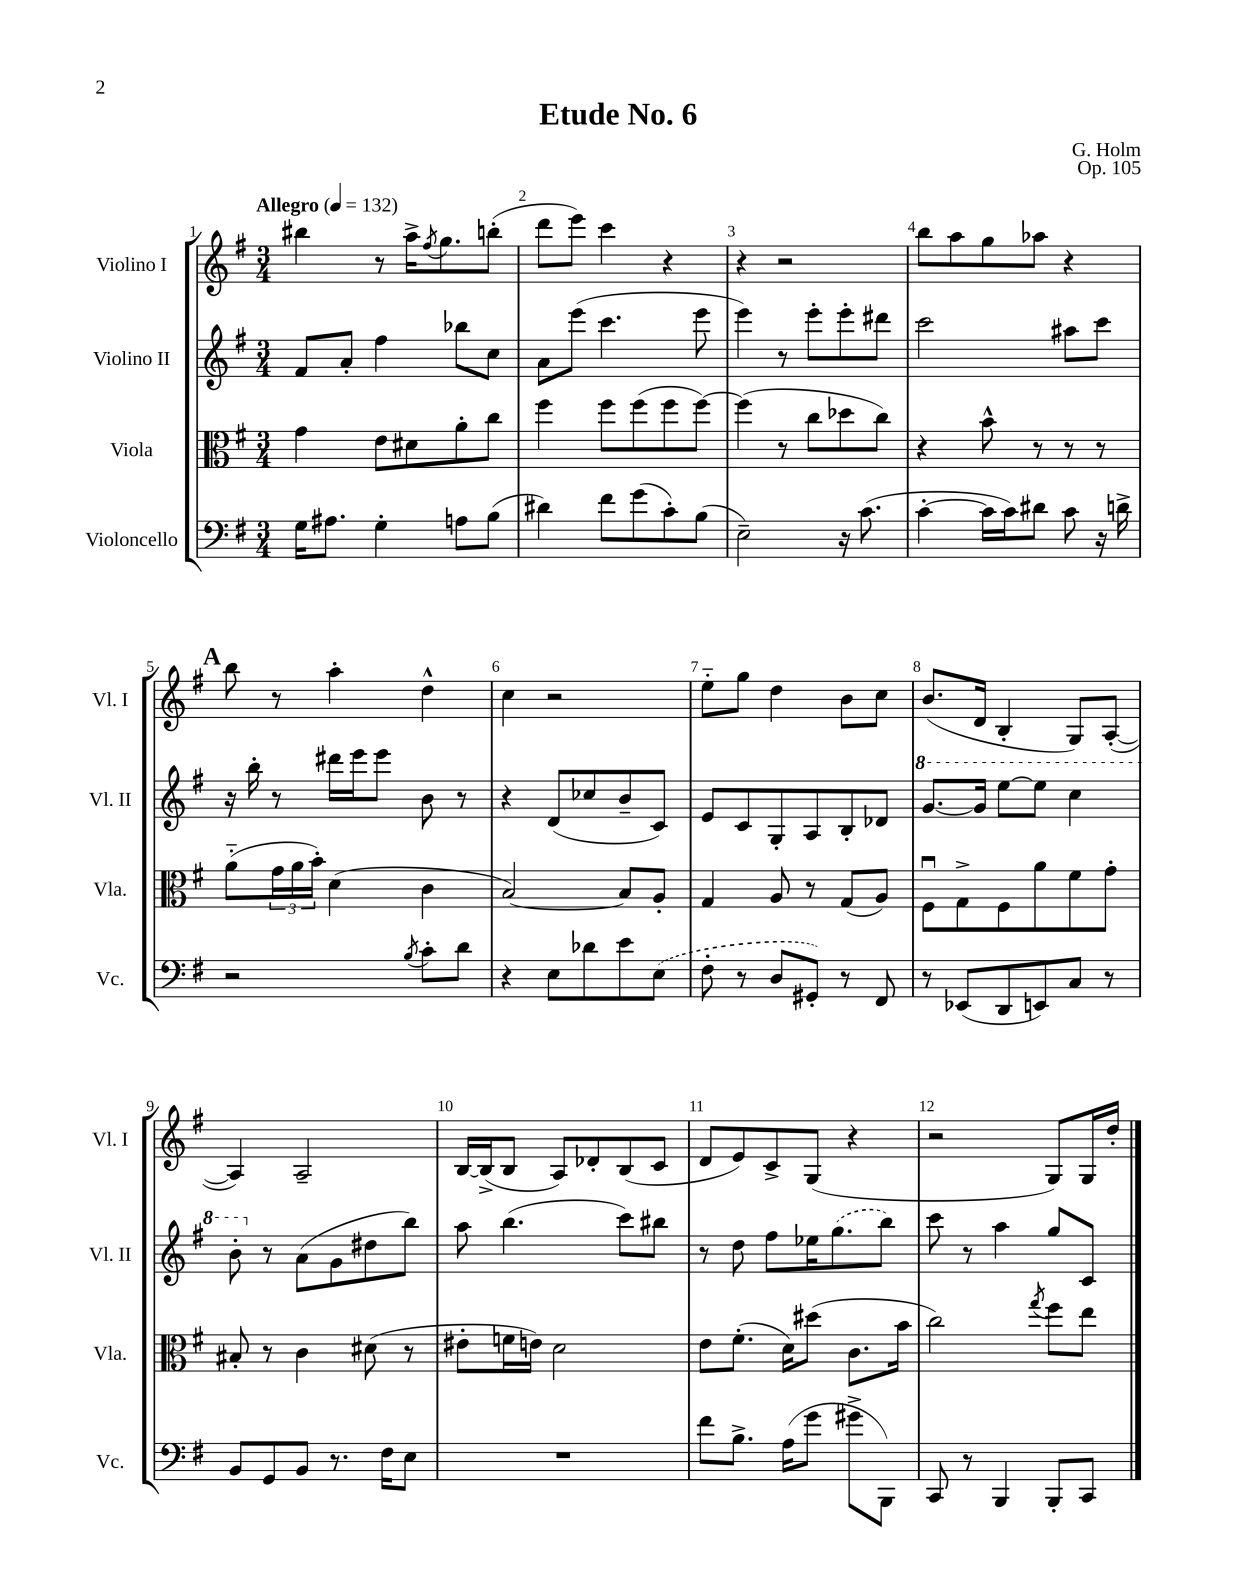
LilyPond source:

\header { title = "Etude No. 6" composer = "G. Holm" opus = "Op. 105" }
<<
\new StaffGroup <<
\new Staff = "s0" \with { instrumentName = "Violino I" shortInstrumentName = "Vl. I" } {
    \clef treble \key g \major \numericTimeSignature \time 3/4 \tempo "Allegro" 4 = 132
    bis''4 r8 a''16-> \acciaccatura { fis''8 } g''8. b''8-.( |
    d'''8 e'''8) c'''4 r4 |
    r4 r2 |
    b''8 a''8 g''8 aes''8 r4 |
    \mark \markup { \bold "A" } b''8 r8 a''4-. d''4-^ |
    c''4 r2 |
    e''8-_ g''8 d''4 b'8 c''8 |
    b'8.( d'16 b4-. g8) a8~-.( |
    a4) a2-- |
    b16~ b16->( b8 a8) des'8-. b8( c'8 |
    d'8 e'8) c'8-> g8( r4 |
    r2 g8) g16 d''16-. \bar "|." |
}
\new Staff = "s1" \with { instrumentName = "Violino II" shortInstrumentName = "Vl. II" } {
    \clef treble \key g \major \numericTimeSignature \time 3/4
    fis'8 a'8-. fis''4 bes''8 c''8 |
    a'8 e'''8( c'''4. e'''8 |
    e'''4) r8 e'''8-. e'''8-. dis'''8 |
    c'''2 ais''8 c'''8 |
    \mark \markup { \bold "A" } r16 b''16-. r8 dis'''16 e'''16 e'''8 b'8 r8 |
    r4 d'8( ces''8 b'8-- c'8) |
    e'8 c'8 g8-. a8 b8-. des'8 |
    \ottava #1 g''8.~ g''16 e'''8~ e'''8 c'''4 |
    b''8-. \ottava #0 r8 a'8( g'8 dis''8 b''8) |
    a''8 b''4.( c'''8) bis''8 |
    r8 d''8 fis''8 ees''16 \once \slurDashed g''8.( b''8) |
    c'''8 r8 a''4 g''8 c'8 \bar "|." |
}
\new Staff = "s2" \with { instrumentName = "Viola" shortInstrumentName = "Vla." } {
    \clef alto \key g \major \numericTimeSignature \time 3/4
    g'4 e'8 dis'8 a'8-. c''8 |
    fis''4 fis''8 fis''8( fis''8 fis''8~) |
    fis''4( r8 c''8 des''8 c''8) |
    r4 b'8-^ r8 r8 r8 |
    \mark \markup { \bold "A" } a'8-_( \tuplet 3/2 { g'16 a'16 b'16-.) } d'4( c'4 |
    b2~) b8 a8-. |
    g4 a8 r8 g8( a8) |
    fis8\downbow g8-> fis8 a'8 fis'8 g'8-. |
    bis8-. r8 c'4 dis'8( r8 |
    eis'8-. f'16 e'16) d'2 |
    e'8 fis'8.-.( d'16) dis''8( c'8. b'16 |
    c''2) \acciaccatura { g''8 } fis''8 e''8 \bar "|." |
}
\new Staff = "s3" \with { instrumentName = "Violoncello" shortInstrumentName = "Vc." } {
    \clef bass \key g \major \numericTimeSignature \time 3/4
    g16 ais8. g4-. a8 b8( |
    dis'4) fis'8 g'8( c'8-.) b8( |
    e2--) r16 c'8.( |
    c'4~-. c'16 c'16) dis'8 c'8 r16 d'16-> |
    \mark \markup { \bold "A" } r2 \acciaccatura { b8 } c'8-. d'8 |
    r4 e8 des'8 e'8 \once \slurDashed e8( |
    fis8-. r8 d8 gis,8-.) r8 fis,8 |
    r8 ees,8( d,8 e,8) c8 r8 |
    b,8 g,8 b,8 r8. fis16 e8 |
    R2. |
    fis'8 b8.-> a16( g'8 gis'8-> b,,8) |
    c,8 r8 b,,4 b,,8-. c,8 \bar "|." |
}
>>
>>
\layout { \context { \Score \override BarNumber.break-visibility = ##(#f #t #t) barNumberVisibility = #all-bar-numbers-visible } }
